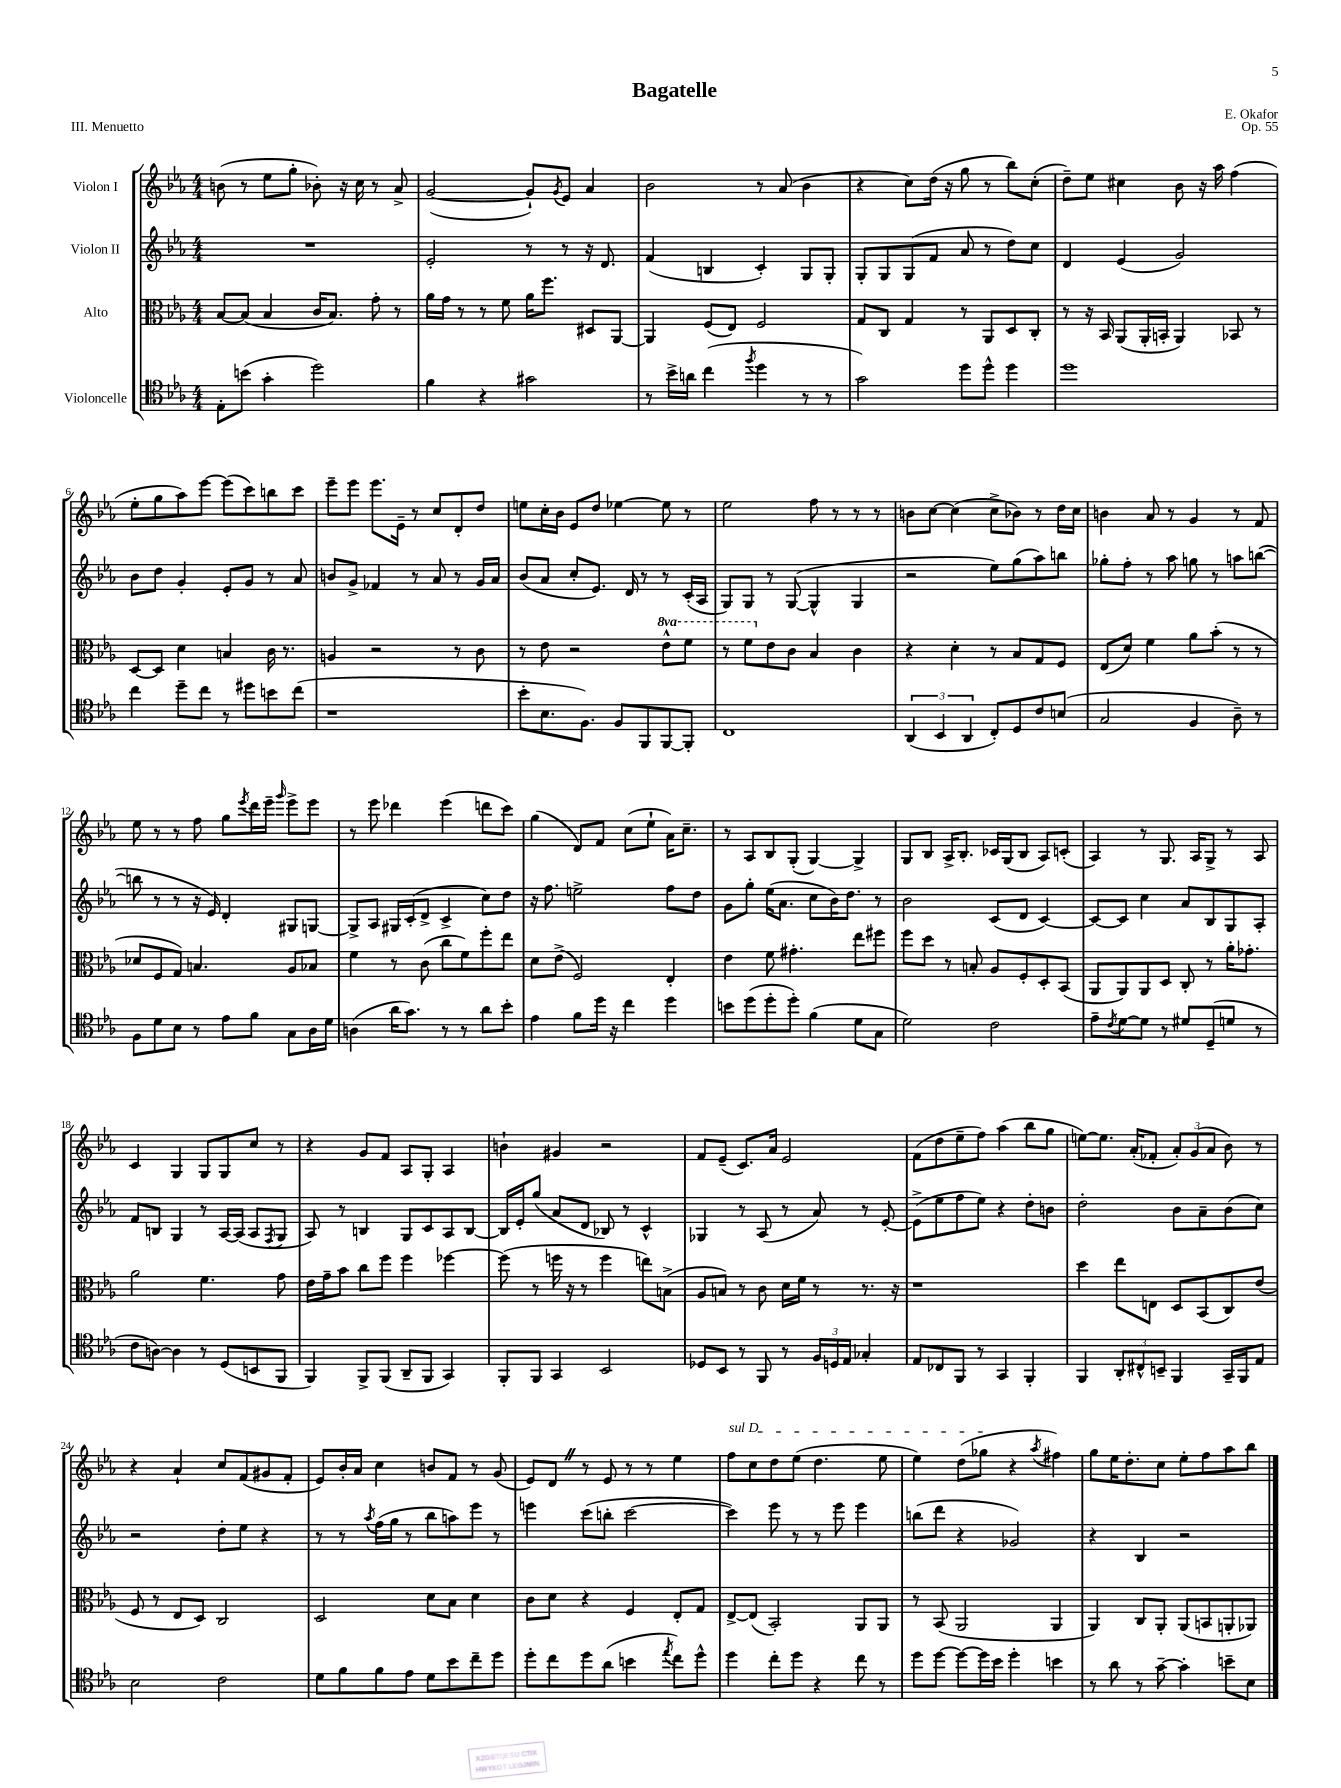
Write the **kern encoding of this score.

**kern	**kern	**kern	**kern
*part4	*part3	*part2	*part1
*staff4	*staff3	*staff2	*staff1
*I"Violoncelle	*I"Alto	*I"Violon II	*I"Violon I
*clefC4	*clefC3	*clefG2	*clefG2
*k[b-e-a-]	*k[b-e-a-]	*k[b-e-a-]	*k[b-e-a-]
*M4/4	*M4/4	*M4/4	*M4/4
=1	=1	=1	=1
8E-'\L	[8B-/L	1r	(8bn\
(8bn\J	(8B-/J]	.	8r
4g'\	4B-/	.	8ee-\L
.	.	.	8gg'\J
2dd\)	16c/KL	.	8b-X'\)
.	8.B-/J)	.	.
.	.	.	16r
.	.	.	16cc\
.	8g'\	.	8r
.	8r	.	8a-^/
=2	=2	=2	=2
4f\	16a-\LL	2e-'/	([2g/
.	16g\JJ	.	.
.	8r	.	.
4r	8r	.	.
.	8f\	.	.
2g#X\	16a-\KL	8r	8g`/L])
.	8.ff\J	.	.
.	.	.	8qg/
.	.	8r	8e-/J
.	8D#X/L	16r	4a-/
.	.	8.d/	.
.	[8AA-/J	.	.
=3	=3	=3	=3
8r	4AA-/]	(4f/	2b-\
16b-^\LL	.	.	.
16an\JJ	.	.	.
(4cc\	(8F/L	4Bn/	.
.	8E-/J)	.	.
8qff/	.	.	.
4dd\	2F/	4c'/)	8r
.	.	.	(8a-/
8r	.	8G/L	4b-\
8r	.	8G'/J	.
=4	=4	=4	=4
2g\)	8G/L	8G'/L	4r
.	8C/J	8G/	.
.	4G/	(8G/	8cc\L)
.	.	8f/J	(16dd\Jk
.	.	.	16r
8dd\L	8r	8a-/	8gg\
8dd^^\J	8AA-/L	8r	8r
4dd\	8D/	8dd\L)	8bb-\L)
.	8C'/J	8cc\J	(8cc'\J
=5	=5	=5	=5
1dd	8r	4d/	8dd~\L)
.	16r	.	8ee-\J
.	16BB-/	.	.
.	(8AA-/L	(4e-/	4cc#X\
.	16AA-'/L	.	.
.	16BBn'/JJ	.	.
.	4AA-/)	2g/)	8b-\
.	.	.	16r
.	.	.	16aa-\
.	8BB-X/	.	(4ff\
.	8r	.	.
!!LO:LB:g=z
=6	=6	=6	=6
4cc\	[8D/L	8b-\L	8ee-'\L
.	8D/J]	8dd\J	8gg\
8dd~\L	4d\	4g'/	8aa-\)
8cc\J	.	.	[8eee-\J
8r	4Bn/	8e-'/L	(8eee-\L]
8dd#X\L	.	8g/J	8ccc\)
8bn\	16c\	8r	8bbn\
.	8.r	.	.
(8cc\J	.	8a-/	8ccc\J
=7	=7	=7	=7
1r	4An/	8bn/L	8eee-~\L
.	.	8g^/J	8eee-\J
.	2r	4f-X/	8.eee-\L
.	.	.	16e-~\Jk
.	.	8r	8r
.	.	8a-/	8cc/L
.	8r	8r	8d'/
.	8c\	16g/LL	8dd/J
.	.	16a-/JJ	.
=8	=8	=8	=8
8b-'\L	8r	(8b-/L	8een\L
8.B-\	8e-\	8a-/J	16cc'\L
.	.	.	16b-\JJ
.	2r	8cc'/L	8e-/L
8.F\J)	.	.	.
.	.	8.e-/J)	8dd/J
8F/L	.	.	[4ee-X\
.	.	16d/	.
8FF/	.	8r	.
*	*8va	*	*
[8FF/	8ee-^^\L	8r	8ee-\]
8FF'/J]	8ff\J	(16c'/LL	8r
.	.	16A-/JJ	.
=9	=9	=9	=9
1C	8r	8G/L)	2ee-\
.	8ff\L	8G/J	.
*	*X8va	*	*
.	8e-\	8r	.
.	8c\J	([8G/	.
.	4B-/	4G^^/]	8ff\
.	.	.	8r
.	4c\	4G/	8r
.	.	.	8r
=10	=10	=10	=10
(6AA-/	4r	2r	8bn\L
.	.	.	[8cc\J
6BB-/	.	.	.
.	4d'\	.	(4cc\]
6AA-/	.	.	.
8C'/L)	8r	8ee-\L)	8cc^\L
8D/	8B-/L	(8gg\	8b-X\J)
8c/	8G/	8aa-\)	8r
(8Bn/J	8F/J	8bbn\J	16dd\LL
.	.	.	16cc\JJ
=11	=11	=11	=11
2G/	(8E-/L	8gg-X'\L	4bn\
.	8d/J)	8ff'\J	.
.	4f\	8r	8a-/
.	.	8aa-\	8r
4F/	8a-\L	8ggn\	4g/
.	(8b-'\J	8r	.
8A-~\)	8r	8aan\L	8r
8r	8r	([8bbn\J	8f/
!!LO:LB:g=z
=12	=12	=12	=12
8F\L	8d-X/L	8bbn\]	8ee-\
8d\	8F/	8r	8r
8B-\J	8G/J)	8r	8r
8r	4.Bn/	16r	8ff\
.	.	16e-/)	.
8e-\L	.	4d'/	8gg\L
.	.	.	8qeee-/
8f\J	.	.	16ddd\L
.	.	.	16eee-~\JJ
.	.	.	16qqggg/
8G\L	8A-/L	8G#X/L	8eee-^\L
16A-\L	8B-X/J	[8Gn/J	8eee-\J
16d\JJ	.	.	.
=13	=13	=13	=13
(4An\	4f\	8G^/L]	8r
.	.	8A-/J	8eee-\
16a-\KL	8r	16G#X/LL	4ddd-X\
8.g\J)	.	(16c'/J	.
.	(8c\	8d^/J	.
8r	8cc\L	4c^/	(4eee-\
8r	8f\)	.	.
8a-\L	8ff'\	8cc\L)	8dddn\L
8b-'\J	8ee-\J	8dd\J	8ccc\J)
=14	=14	=14	=14
4e-\	8d\L	16r	(4gg\
.	.	8.ff\	.
.	(8e-^\J	.	.
8f\L	2F/)	2een^\	8d/L)
16dd\Jk	.	.	8f/J
16r	.	.	.
4cc\	.	.	(8cc\L
.	.	.	8ee-`\J
4dd\	4E-'/	8ff\L	16a-\KL)
.	.	.	8.cc~\J
.	.	8dd\J	.
=15	=15	=15	=15
8bn\L	4e-\	8g\L	8r
(8dd\	.	8gg'\J	8A-/L
8dd'\	8f\	(16ee-\KL	8B-/
.	.	8.a-\J	.
8dd'\J)	4.g#X'\	.	(8G'/J
(4f\	.	8cc\L	[4G/)
.	.	16b-\K)	.
.	.	8.dd\J	.
8d\L	8ee-\L	.	4G^/]
8G\J	8ff#X\J	8r	.
=16	=16	=16	=16
2d\)	8ff\L	2b-\	8G/L
.	8dd\J	.	8B-/J
.	8r	.	16A-^/KL
.	.	.	8.B-'/J
.	8Bn'/	.	.
2c\	8A-/L	(8c/L	16c-X/LL
.	.	.	(16G/J
.	8F'/	8d/J	8B-/J
.	8D'/	[4c/)	8A-/L)
.	(8BB-/J	.	(8cn'/J
=17	=17	=17	=17
8e-~\L	8AA-/L	8c/L_	4A-/)
8qc/	.	.	.
[8d\	8AA-/)	8c/J]	.
8d\J]	8AA-/	4cc\	8r
8r	8D/J	.	8.G/
8d#X/L	8C'/	8a-/L	.
.	.	.	16A-/KL
(8D~/	8r	8B-/	8G^/J
8dn/J	16a-'\KL	8G/	8r
.	8.g-X'\J	.	.
8r	.	8A-'/J	8A-/
!!LO:LB:g=z
=18	=18	=18	=18
8c\L	2a-\	8f/L	4c/
[8An\J)	.	8Bn/J	.
4A\]	.	4G/	4G/
8r	4.f\	8r	8G/L
(8D/L	.	[16A-/LL	8G/
.	.	(16A-/JJ]	.
8BBn/	.	8A-/L	8cc/J
.	.	8qF/	.
8FF/J	8g\	8G/J	8r
=19	=19	=19	=19
4FF/)	16e-\LL	8A-/)	4r
.	16g~\J	.	.
.	8b-\J	8r	.
8FF^/L	8cc\L	4Bn/	8g/L
(8FF/J	8ff\J	.	8f/J
8AA-~/L	4ff\	8G/L	8A-/L
8FF/J	.	8c/	8G'/J
4GG/)	[4ff-X\	8A-/	4A-/
.	.	[8B/J	.
=20	=20	=20	=20
8FF'/L	(8ff-\]	16B/LL]	4bn`\
.	.	16e-'/J	.
8FF/J	8r	(8gg/J	.
4GG/	16ffn\	8a-/L	4g#X/
.	16r	.	.
.	8r	8d/J	.
2BB-/	4ff\	8B-X/)	2r
.	.	8r	.
.	8een\L)	4c^^/	.
.	(8Bn^\J	.	.
=21	=21	=21	=21
8D-X/L	8A-/L	4G-X/	8f/L
8BB-/J	8Bn/J)	.	(8e-~/J
8r	8r	8r	8.c/L)
8FF/	8c\	(8A-/	.
.	.	.	16a-/Jk
8r	16d\LL	8r	2e-/
.	16f\JJ	.	.
24F/LL	8r	8a-/)	.
24Dn/	.	.	.
24E-/JJ	.	.	.
4G-X'/	8.r	8r	.
.	.	[8e-'/	.
.	16r	.	.
=22	=22	=22	=22
8E-/L	1r	(8e-^\L]	(8f\L
8C-X/	.	8ee-\	8dd\
8FF/J	.	8ff\	8ee-~\
8r	.	8ee-\J)	8ff\J)
4GG/	.	4r	(4aa-\
4FF'/	.	8dd'\L	8bb-\L
.	.	8bn\J	8gg\J
=23	=23	=23	=23
4FF/	4dd\	2dd'\	[8een\L)
.	.	.	8.ee\J]
12AA-'/L	8ee-\L	.	.
.	.	.	(16a-'/KL
12C#X^^/	.	.	.
.	8En\J	.	8f-X'/J
12BBn~/J	.	.	.
4FF/	8D/L	8b-\L	12a-'/L)
.	.	.	(12g/
.	(8BB-/	8a-~\	.
.	.	.	12a-/J
16GG~/LL	8C/)	(8b-\	8b-\)
16FF/J	.	.	.
8E-/J	(8e-/J	8cc\J)	8r
!!LO:LB:g=z
=24	=24	=24	=24
2B-\	8F/	2r	4r
.	8r	.	.
.	8E-/L	.	4a-`/
.	8D/J)	.	.
2c\	2C/	8dd'\L	8cc/L
.	.	8ee-\J	(8f/
.	.	4r	8g#X/
.	.	.	8f'/J
=25	=25	=25	=25
8d\L	2D/	8r	8e-/L)
8f\	.	8r	16b-'/L
.	.	.	16a-/JJ
.	.	8qaa-/	.
8f\	.	(16ff\LL	4cc\
.	.	16gg\JJ	.
8e-\J	.	8r	.
8d\L	8d\L	8bb-\L	8bn/L
8b-\	8B-\J	8aan\)	8f/J
8cc~\	4d\	8eee-\J	8r
8dd\J	.	8r	(8g/
=26	=26	=26	=26
8dd'\L	8c\L	4eeen\	8e-/L)
8cc\	8d\J	.	8dZ/J
8dd\	4r	(8ccc\L	8r
(8a-\J	.	8bbn'\J	8e-/
4bn\	4F/	[2ccc\	8r
.	.	.	8r
8qee-/	.	.	.
8cc\L)	8E-'/L	.	4ee-\
8dd^^\J	8G/J	.	.
=27	=27	=27	=27
!	!	!	!LO:TX:a:i:t=sul D
4dd\	[8E-^/L	4ccc\])	8ff\L
.	(8E-/J]	.	8cc\
8cc'\L	2BB-'/)	8eee-\	8dd\
8dd\J	.	8r	(8ee-\J
4r	.	8r	4.dd\
.	.	8eee-\	.
8cc\	8AA-/L	4eee-\	.
8r	8AA-/J	.	8ee-\
=28	=28	=28	=28
8dd\L	8r	(8bbn\L	4ee-\)
[8dd\J	(8BB-/	8ddd\J	.
8dd\L_	2AA-/	4r	(8dd\L
16dd\L]	.	.	8gg-X\J
16b-\JJ	.	.	.
4dd'\	.	2g-X/)	4r
.	.	.	8qaa-/
4bn\	4AA-/	.	4ff#X\)
=29	=29	=29	=29
8r	4AA-/)	4r	8gg\L
8a-\	.	.	16ee-\K
.	.	.	8.dd'\
8r	8C/L	4B-/	.
[8g~\	8AA-'/J	.	8cc\J
4g'\]	(8AA-/L	2r	8ee-'\L
.	8BBn/	.	8ff\
8bn~\L	8AAn'/	.	8aa-\
8B-\J	8AA-X/J)	.	8bb-\J
==	==	==	==
*-	*-	*-	*-
